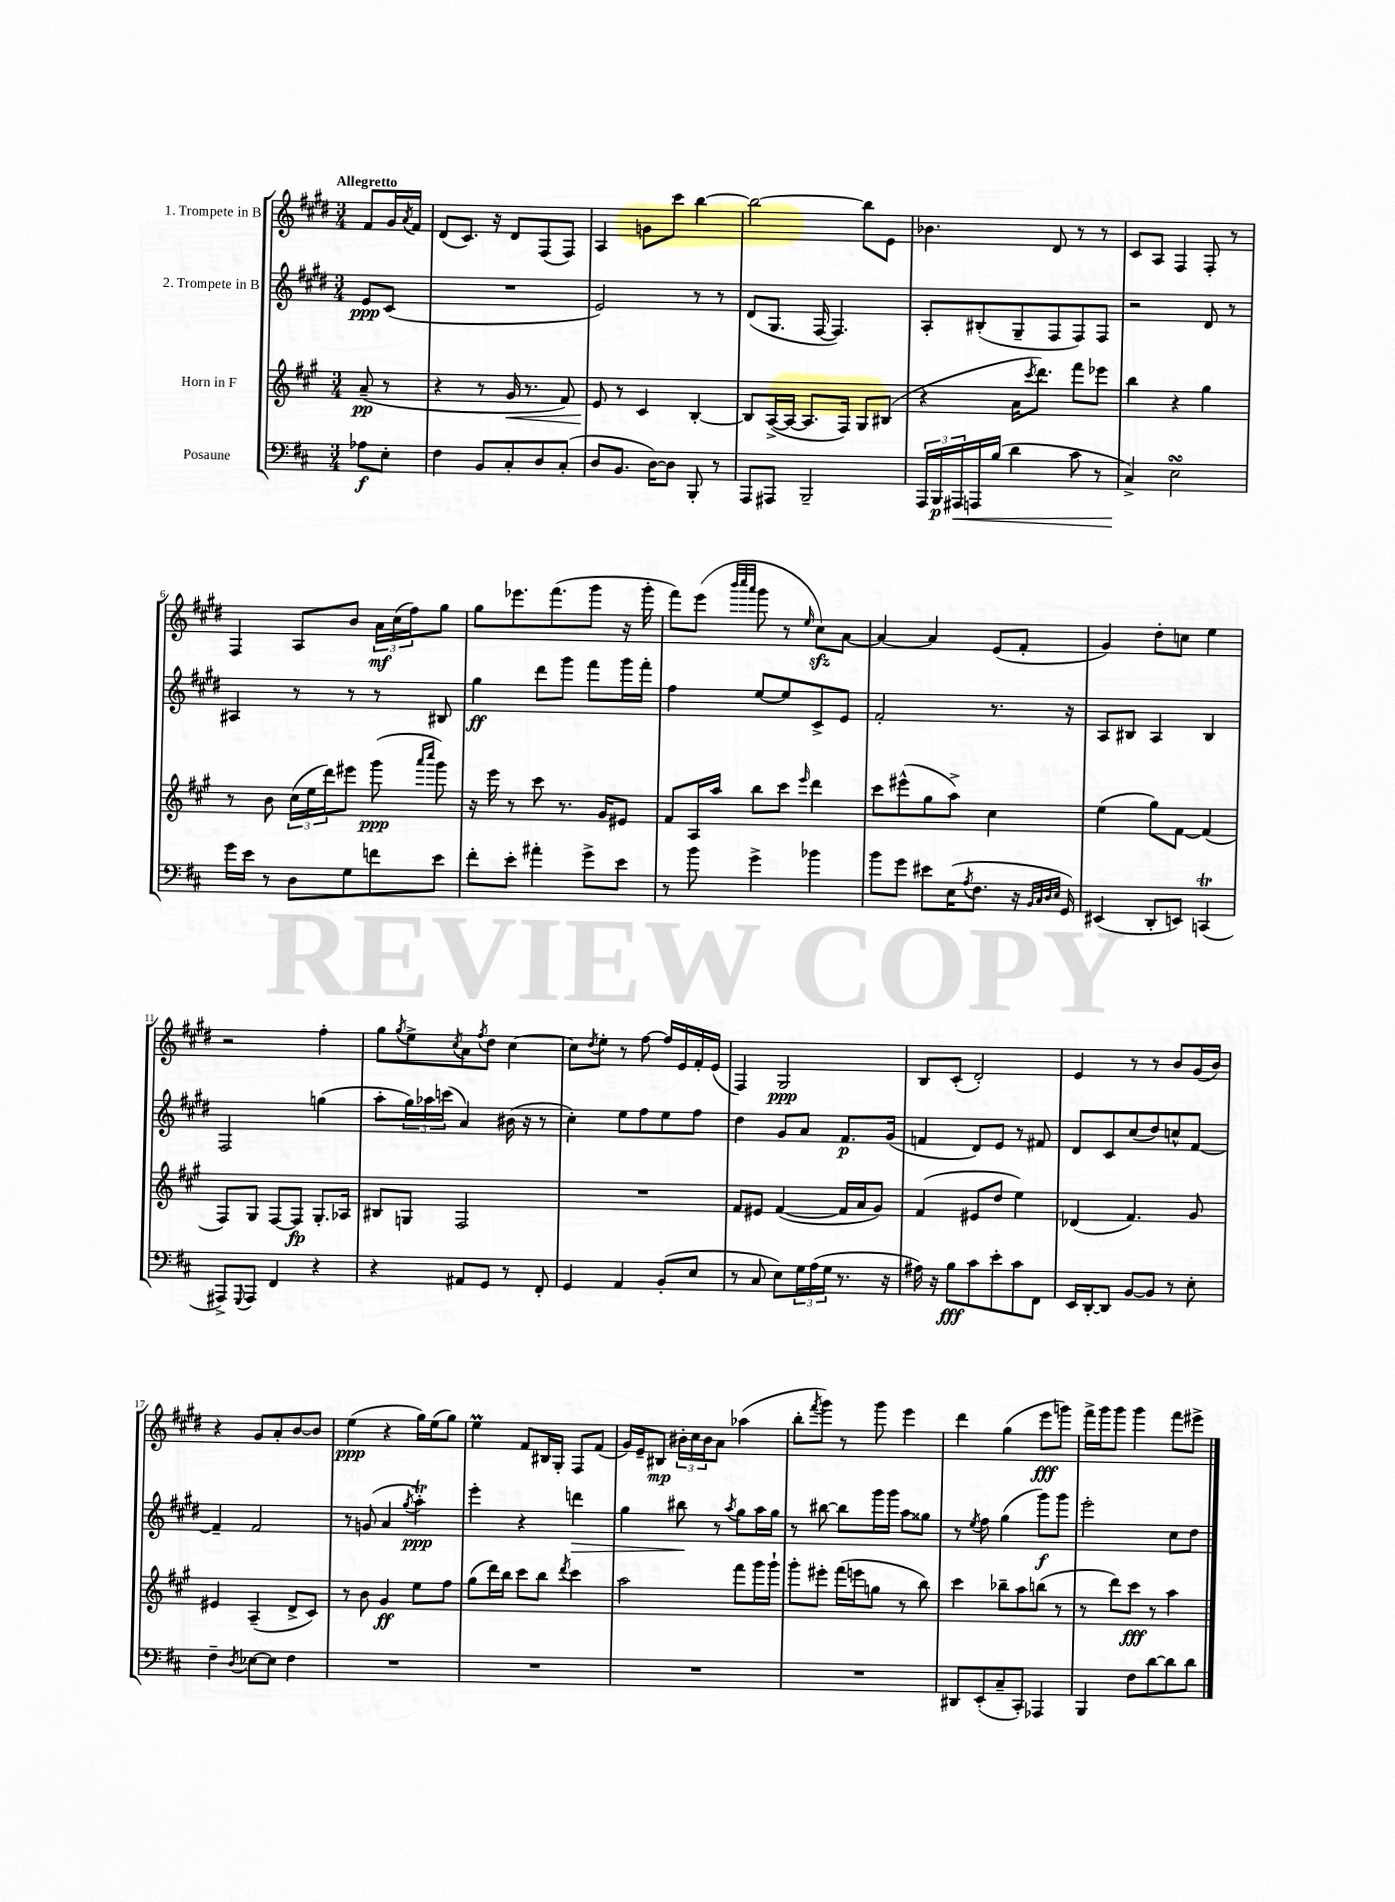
<<
\new StaffGroup <<
\new Staff = "s0" \with { instrumentName = "1. Trompete in B" } {
    \clef treble \key e \major \numericTimeSignature \time 3/4 \partial 4 \tempo "Allegretto"
    fis'8 gis'16 \acciaccatura { a'8 } fis'16 |
    dis'8( cis'8.) r16 dis'8 fis8( fis8) |
    a4 g'8 cis'''8 b''4~ |
    b''2~ b''8 e'8 |
    bes'4. dis'8 r8 r8 |
    cis'8 a8 fis4 fis8-. r8 |
    fis4 a8 b'8 \tuplet 3/2 { a'16\mf cis''16( fis''16) } gis''8 |
    gis''8 ees'''8. fis'''8.( gis'''8 r16 gis'''16-. |
    fis'''8) e'''8( \grace { b'''32 cis''''32 a'''32 } gis'''8 r8 \grace { e''16 } cis''8\sfz) a'8~ |
    a'4~ a'4 e'8( fis'8-. |
    gis'4) dis''8-. c''8 e''4 |
    r2 fis''4-. |
    gis''8 \acciaccatura { gis''8 } e''8-> \acciaccatura { cis''8 } a'8 \acciaccatura { fis''8 } dis''8 cis''4~ |
    cis''8 \acciaccatura { dis''8 } e''8-. r8 fis''8~ fis''16 e'16 fis'16-. e'16( |
    fis4) gis2\ppp |
    b8 cis'8-.( dis'2-.) |
    e'4 r8 r8 b'8 gis'16( b'16) |
    r4 gis'8 a'8-. b'8~ b'8 |
    e''4\ppp( r4 gis''16) e''16( gis''8) |
    e''4\prall fis'8 bis16 gis16-. fis8 fis'8( |
    gis'16) e'16-- bis8\mp \tuplet 3/2 { bis'16-. cis''16 bis'16 } a'8 aes''4( |
    b''8-. \acciaccatura { fis'''8 } gis'''8) r8 gis'''8 e'''4 |
    dis'''4 gis''4( e'''8\fff g'''8) |
    fis'''16-> gis'''16 gis'''8 gis'''4 fis'''8 eis'''8-> \bar "|." |
}
\new Staff = "s1" \with { instrumentName = "2. Trompete in B" } {
    \clef treble \key e \major \numericTimeSignature \time 3/4 \partial 4
    e'8\ppp cis'8( |
    R2. |
    e'2) r8 r8 |
    dis'8( gis8. fis16~ fis4.) |
    a8-. bis8-.( gis8-- fis8 fis8) fis8 |
    r2 dis'8 r8 |
    ais4 r8 r8 r8 bis8 |
    gis''4\ff dis'''8 gis'''8 fis'''8 gis'''16 fis'''16-. |
    fis''4 e''8~ e''8 cis'8-> e'8 |
    fis'2-. r8. r16 |
    a8 bis8 a4 bis4 |
    fis2 g''4( |
    a''8-. \tuplet 3/2 { gis''16) aes''16 c'''16( } a'4) bis'16( r16 r8 |
    cis''4-.) e''8 fis''8 e''8 fis''8 |
    dis''4 gis'8 a'8 fis'8.\p gis'16( |
    f'4 dis'8) e'8 r8 fis'8 |
    dis'8 cis'8 cis''8( dis''8) c''8-^ fis'8~ |
    fis'4-- fis'2 |
    r8 g'8( a'4 \acciaccatura { gis''8 } a''4-.\trill\ppp) |
    e'''4-. r4 d'''4\> |
    gis''4 bis''8\! r8 \acciaccatura { a''8 } gis''8 a''16 gis''16 |
    r8 bis''8~ bis''8 gis'''16 gis'''16 a''8 gisis''8 |
    r8 \acciaccatura { e''8 } fis''8 gis''4( gis'''8\f) gis'''8 |
    e'''2-. cis''8 dis''8 \bar "|." |
}
\new Staff = "s2" \with { instrumentName = "Horn in F" } {
    \clef treble \key a \major \numericTimeSignature \time 3/4 \partial 4
    a'8--\pp( r8 |
    r4 r8 gis'16\< r8. fis'8) |
    e'8\! r8 cis'4 b4~-. |
    b8 a16~->( a16~ a8. fis16) gis8 bis8( |
    r4 a'16 \acciaccatura { cis'''8 } d'''8.) fis'''8 ees'''8 |
    b''4 r4 gis''4 |
    r8 b'8 \tuplet 3/2 { cis''16( e''16 d'''16) } eis'''8 gis'''8\ppp( \grace { a'''16 cis''''16 } gis'''8) |
    r16 e'''16 r8 cis'''8 r8. gis'16 eis'8 |
    fis'8 a16 a''16 b''8 cis'''8 \grace { e'''16 } d'''4 |
    cis'''8 eis'''8-^( gis''8 a''8->) cis''4 |
    e''4( gis''8) fis'8~ fis'4( |
    fis8) gis8 fis8~ fis8\fp gis8.-. aes16 |
    bis8 g8 fis2 |
    R2. |
    fis'8 eis'8 fis'4~( fis'16 a'16 gis'8) |
    fis'4( eis'8 d''8 e''4) |
    des'4( fis'4.) gis'8 |
    eis'4 a4--( d'8-> cis'8) |
    r8 b'8 gis'4\ff e''8 fis''8 |
    gis''8( d'''16) b''16 cis'''8 b''8 \acciaccatura { d'''8 } cis'''4 |
    a''2 fis'''8 gis'''16 gis'''16-! |
    gis'''8-. eis'''8-. fis'''16( e'''16 g''8 r8 b''8) |
    cis'''4 bes''8-- a''8 b''8( r8 |
    r8 d'''8) cis'''8\fff r8 a''4 \bar "|." |
}
\new Staff = "s3" \with { instrumentName = "Posaune" } {
    \clef bass \key d \major \numericTimeSignature \time 3/4 \partial 4
    aes8\f e8-. |
    fis4 b,8 cis8-. d8 cis8-.( |
    d8 b,8. d16~) d8 b,,8-. r8 |
    a,,8 ais,,8 b,,2-- |
    \tuplet 3/2 { a,,16 b,,16\p ais,,16\< } a,,16 b16( d'4 cis'8 r8 |
    cis4->\!) e2\turn |
    g'16 e'16 r8 d8 g8 f'8 e'8 |
    fis'8-. e'8-. ais'4-. g'8-> e'8 |
    r8 b'8 g'4-> bes'4 |
    b'8 g'8 eis'8 e16( \acciaccatura { a8 } fis8. r16 \grace { b,32 cis32 d32 e32 } g,16) |
    eis,4( d,8-. e,8) c,4\trill( |
    ais,,8->) \appoggiatura { g,,8 } ais,,8 fis,4 r4 |
    r4 ais,8 g,8 r8 fis,8-. |
    g,4 a,4 b,8-.( e8 |
    r8 cis8 e8) \tuplet 3/2 { g16 a16( g16 } r8. r16 |
    ais16) r16 b8\fff cis'8 e'8-. cis'8 fis,8 |
    e,16 d,16~-. d,8 b,8~ b,8 r8 e8-. |
    fis4-- \acciaccatura { d8 } ees8~ ees8 fis4 |
    R2. |
    R2. |
    R2. |
    R2. |
    dis,8 e,8-.( cis8-- cis,8-.) aes,,4 |
    b,,4 fis8 d'8~ d'8 d'8 \bar "|." |
}
>>
>>
